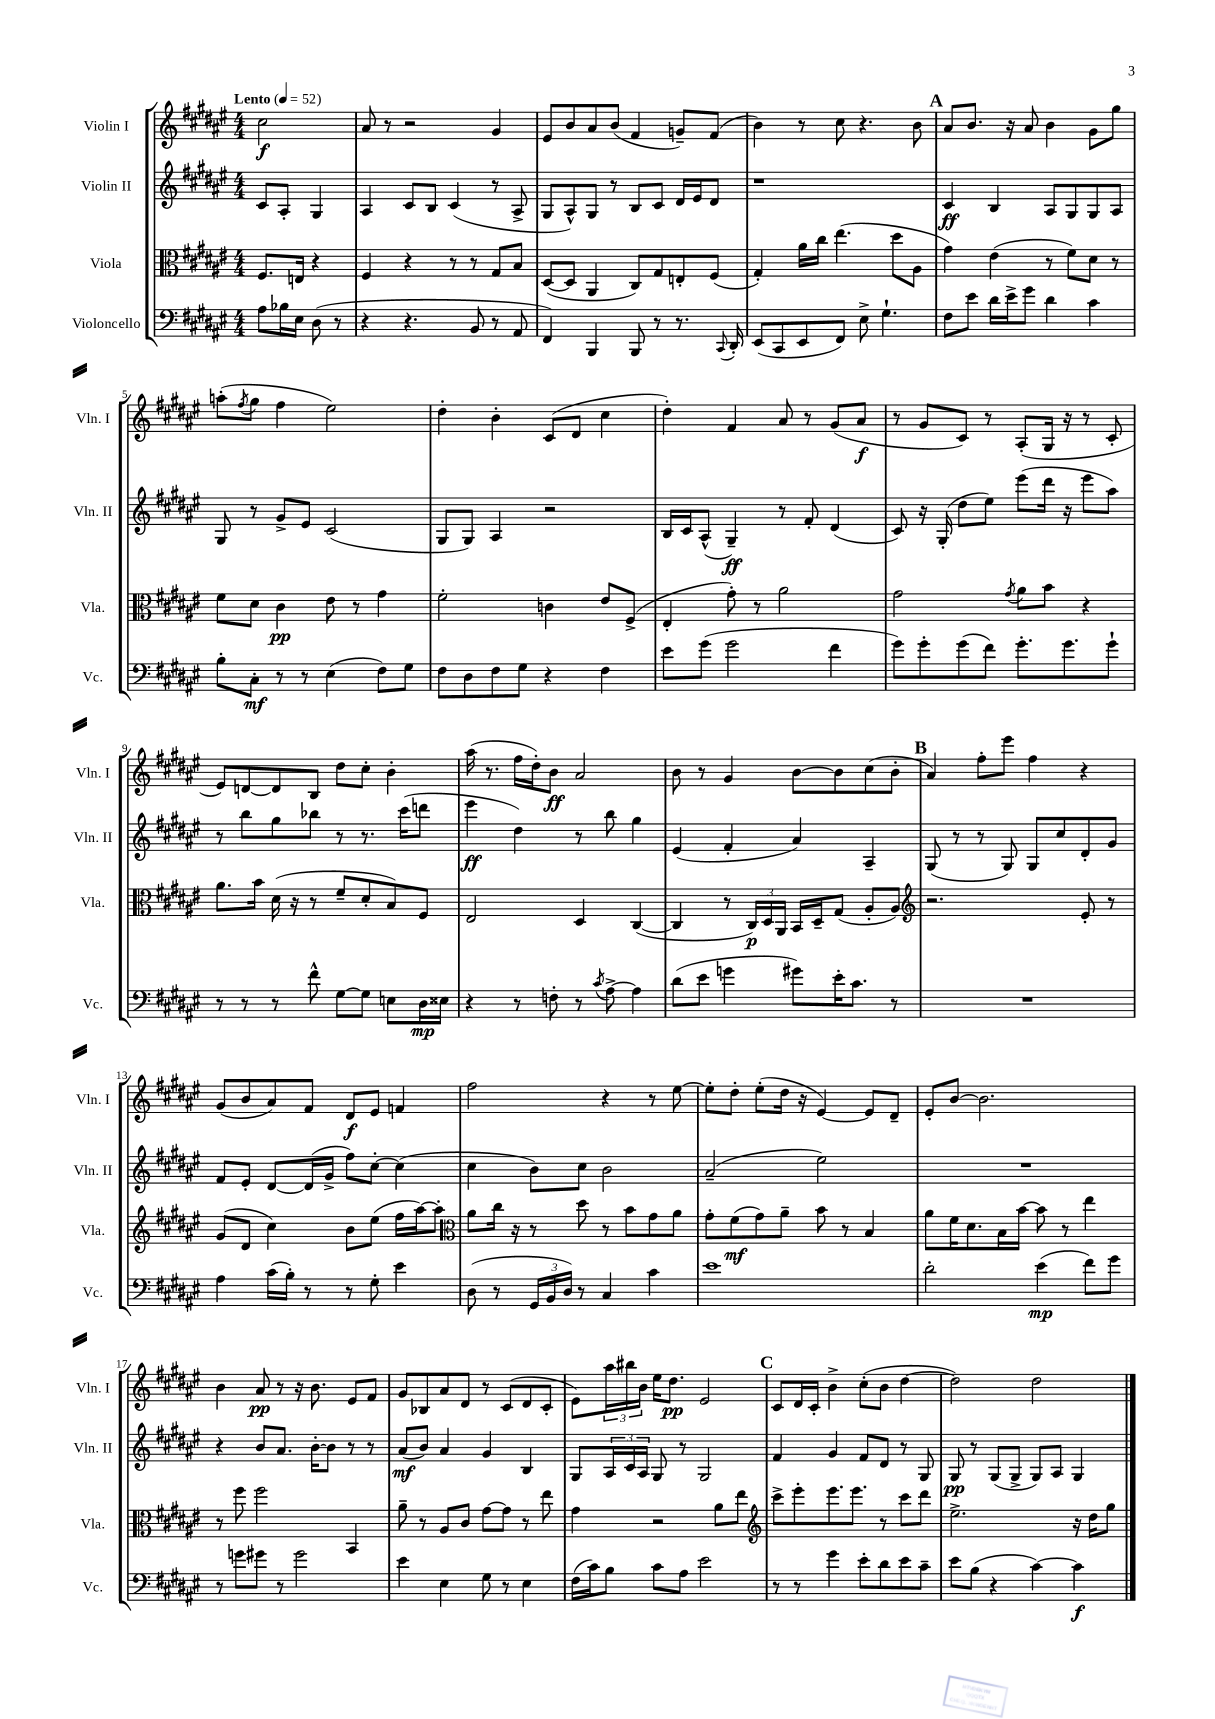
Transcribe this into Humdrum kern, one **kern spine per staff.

**kern	**kern	**kern	**kern
*staff4	*staff3	*staff2	*staff1
*clefF4	*clefC3	*clefG2	*clefG2
*k[f#c#g#d#a#e#]	*k[f#c#g#d#a#e#]	*k[f#c#g#d#a#e#]	*k[f#c#g#d#a#e#]
*M4/4	*M4/4	*M4/4	*M4/4
*MM52	*MM52	*MM52	*MM52
8A#	8.F#	8c#	2cc#
16B-	.	8A#'	.
16E#	16E	.	.
(8D#	4r	4G#	.
8r	.	.	.
=	=	=	=
4r	4F#	4A#	8a#
.	.	.	8r
4.r	4r	8c#	2r
.	.	8B	.
.	8r	(4c#	.
8BB	8r	.	.
8r	8G#	8r	4g#
8AA#	8B	8A#^	.
=	=	=	=
4FF#)	([8D#	8G#	8e#
.	8D#]	8A#^^)	8b
4BBB	4AA#	8G#	8a#
.	.	8r	(8b
8BBB	8C#)	8B	4f#
8r	8G#	8c#	.
8.r	8E'	16d#	8g~)
.	.	16e#	.
.	(8F#	8d#	(8f#
8qqCC#	.	.	.
16DD#'	.	.	.
=	=	=	=
(8EE#	4G#')	1r	4b)
8CC#	.	.	.
8EE#	16a#	.	8r
.	16cc#	.	.
8FF#)	(4.ee#	.	8cc#
8E#^	.	.	4.r
4.G#`	.	.	.
.	8dd#	.	.
.	8A#	.	8b
=	=	=	=
8F#	4g#)	4c#	8a#
8e#	.	.	8.b
16d#	(4e#	4B	.
16e#^	.	.	16r
8g#	.	.	8a#
4d#	8r	8A#	4b
.	8f#)	8G#	.
4c#	8d#	8G#	8g#
.	8r	8A#	8gg#
=	=	=	=
8B'	8f#	8G#	(8aa'
.	.	.	8qff#
8C#'	8d#	8r	8gg#
8r	4c#	8g#^	4ff#
8r	.	8e#	.
(4E#	8e#	(2c#	2ee#)
.	8r	.	.
8F#)	4g#	.	.
8G#	.	.	.
=	=	=	=
8F#	2f#'	8G#	4dd#'
8D#	.	8G#)	.
8F#	.	4A#	4b'
8G#	.	.	.
4r	4c	2r	(8c#
.	.	.	8d#
4F#	8e#	.	4cc#
.	(8F#^	.	.
=	=	=	=
8e#	4E#'	16B	4dd#')
.	.	16c#	.
(8g#	.	(8A#^^	.
2g#	8g#')	4G#~)	4f#
.	8r	.	.
.	2a#	8r	8a#
.	.	8f#'	8r
4f#	.	(4d#	(8g#
.	.	.	8a#
=	=	=	=
8g#)	2g#	8c#)	8r
8g#'	.	16r	8g#
.	.	(16G#'	.
(8g#	.	8dd#	8c#)
8f#)	.	8ee#)	8r
.	8qg#	.	.
8.g#'	8a#	(8eee#	(8A#'
.	8b	16ddd#	16G#
8.g#	.	16r	16r
.	4r	8eee#	8r
8g#`	.	8aa#)	8c#'
=	=	=	=
8r	8.a#	8r	8e#)
8r	.	8bb	[8d
.	16b	.	.
8r	(16d#	8gg#	8d]
.	16r	.	.
8f#^^	8r	8bb-	8B
[8G#	8f#~	8r	8dd#
8G#]	8d#'	8.r	8cc#'
8E	8B)	.	4b'
.	.	(16ccc#	.
16D#	8F#	8ddd	.
16E##	.	.	.
=	=	=	=
4r	2E#	4eee#	(16aa#
.	.	.	8.r
8r	.	4dd#)	16ff#
.	.	.	16dd#')
8F'	.	.	8b
8r	4D#	8r	2a#
8qc#	.	.	.
[8A#^	.	8bb	.
4A#]	([4C#	4gg#	.
=	=	=	=
(8d#	4C#]	(4e#	8b
8e#	.	.	8r
4g	8r	4f#'	4g#
.	24C#)	.	.
.	24D#	.	.
.	24AA#	.	.
8g#)	16BB	4a#)	[8b
.	16D#~	.	.
16e#'	(8G#	.	8b]
8.c#	.	.	.
.	8A#'	4A#~	(8cc#
8r	8A#)	.	8b'
=	=	=	=
*	*clefG2	*	*
1r	2.r	(8G#	4a#)
.	.	8r	.
.	.	8r	8ff#'
.	.	8G#)	8eee#
.	.	8G#	4ff#
.	.	8cc#	.
.	8e#'	8d#'	4r
.	8r	8g#	.
=	=	=	=
4A#	(8g#	8f#	(8g#
.	8d#	8e#'	8b
(16c#	4cc#)	[8d#	8a#)
16B')	.	.	.
8r	.	(16d#]	8f#
.	.	16g#^	.
8r	8b	8ff#)	8d#
8G#'	(8ee#	[8cc#'	8e#
4e#	16ff#	(4cc#]	4f
.	[16aa#)	.	.
.	8aa#']	.	.
=	=	=	=
*	*clefC3	*	*
(8D#	8a#	4cc#	2ff#
8r	16cc#	.	.
.	16r	.	.
24GG#	8r	8b)	.
24BB	.	.	.
24D#)	.	.	.
8r	8dd#	8cc#	.
4C#	8r	2b	4r
.	8b	.	.
4c#	8g#	.	8r
.	8a#	.	[8ee#
=	=	=	=
1e#	8g#'	(2a#~	8ee#']
.	(8f#	.	8dd#'
.	8g#)	.	(8ee#'
.	8a#~	.	16dd#
.	.	.	16r
.	8b	2ee#)	[4e#)
.	8r	.	.
.	4B	.	8e#]
.	.	.	8d#~
=	=	=	=
2d#'	8a#	1r	8e#'
.	16f#	.	[8b
.	8.d#	.	.
.	.	.	2.b]
.	16B	.	.
.	[16b	.	.
(4e#	8b]	.	.
.	8r	.	.
8f#)	4ee#	.	.
8g#	.	.	.
=	=	=	=
8r	8r	4r	4b
8g	8ff#	.	.
8g#	2ff#	8b	8a#
8r	.	8.a#	8r
2g#	.	.	16r
.	.	[16b'	8.b
.	.	8b]	.
.	4BB	8r	8e#
.	.	8r	8f#
=	=	=	=
4e#	8a#~	(8a#	8g#
.	8r	8b)	8B-
4E#	8A#	4a#	8a#
.	8c#	.	8d#
8G#	[8g#	4g#	8r
8r	8g#]	.	(8c#
4E#	8r	4B	8d#
.	8ee#	.	8c#'
=	=	=	=
(16F#	4g#	8G#	8e#)
16c#)	.	.	.
8B	.	24A#	24aa#
.	.	24c#	24bb#
.	.	24A#	24b
8c#	2r	8G#	16ee#
.	.	.	8.dd#
8A#	.	8r	.
2e#	.	2G#	2e#
.	8a#	.	.
.	8ee#	.	.
=	=	=	=
*	*clefG2	*	*
8r	8ccc#^	4f#	8c#
8r	8eee#'	.	16d#
.	.	.	16c#'
4g#	8.eee#	4g#	4b^
.	8.eee#	.	.
8e#'	.	8f#	(8cc#'
8d#	8r	8d#	8b
8e#	8ccc#	8r	[4dd#
8c#~	8ddd#	8G#	.
=	=	=	=
8e#	2.ee#^	8G#	2dd#])
(8B	.	8r	.
4r	.	(8G#	.
.	.	8G#^	.
[4c#)	.	8G#)	2dd#
.	.	8A#	.
4c#]	16r	4G#	.
.	16dd#	.	.
.	8gg#	.	.
==	==	==	==
*-	*-	*-	*-
